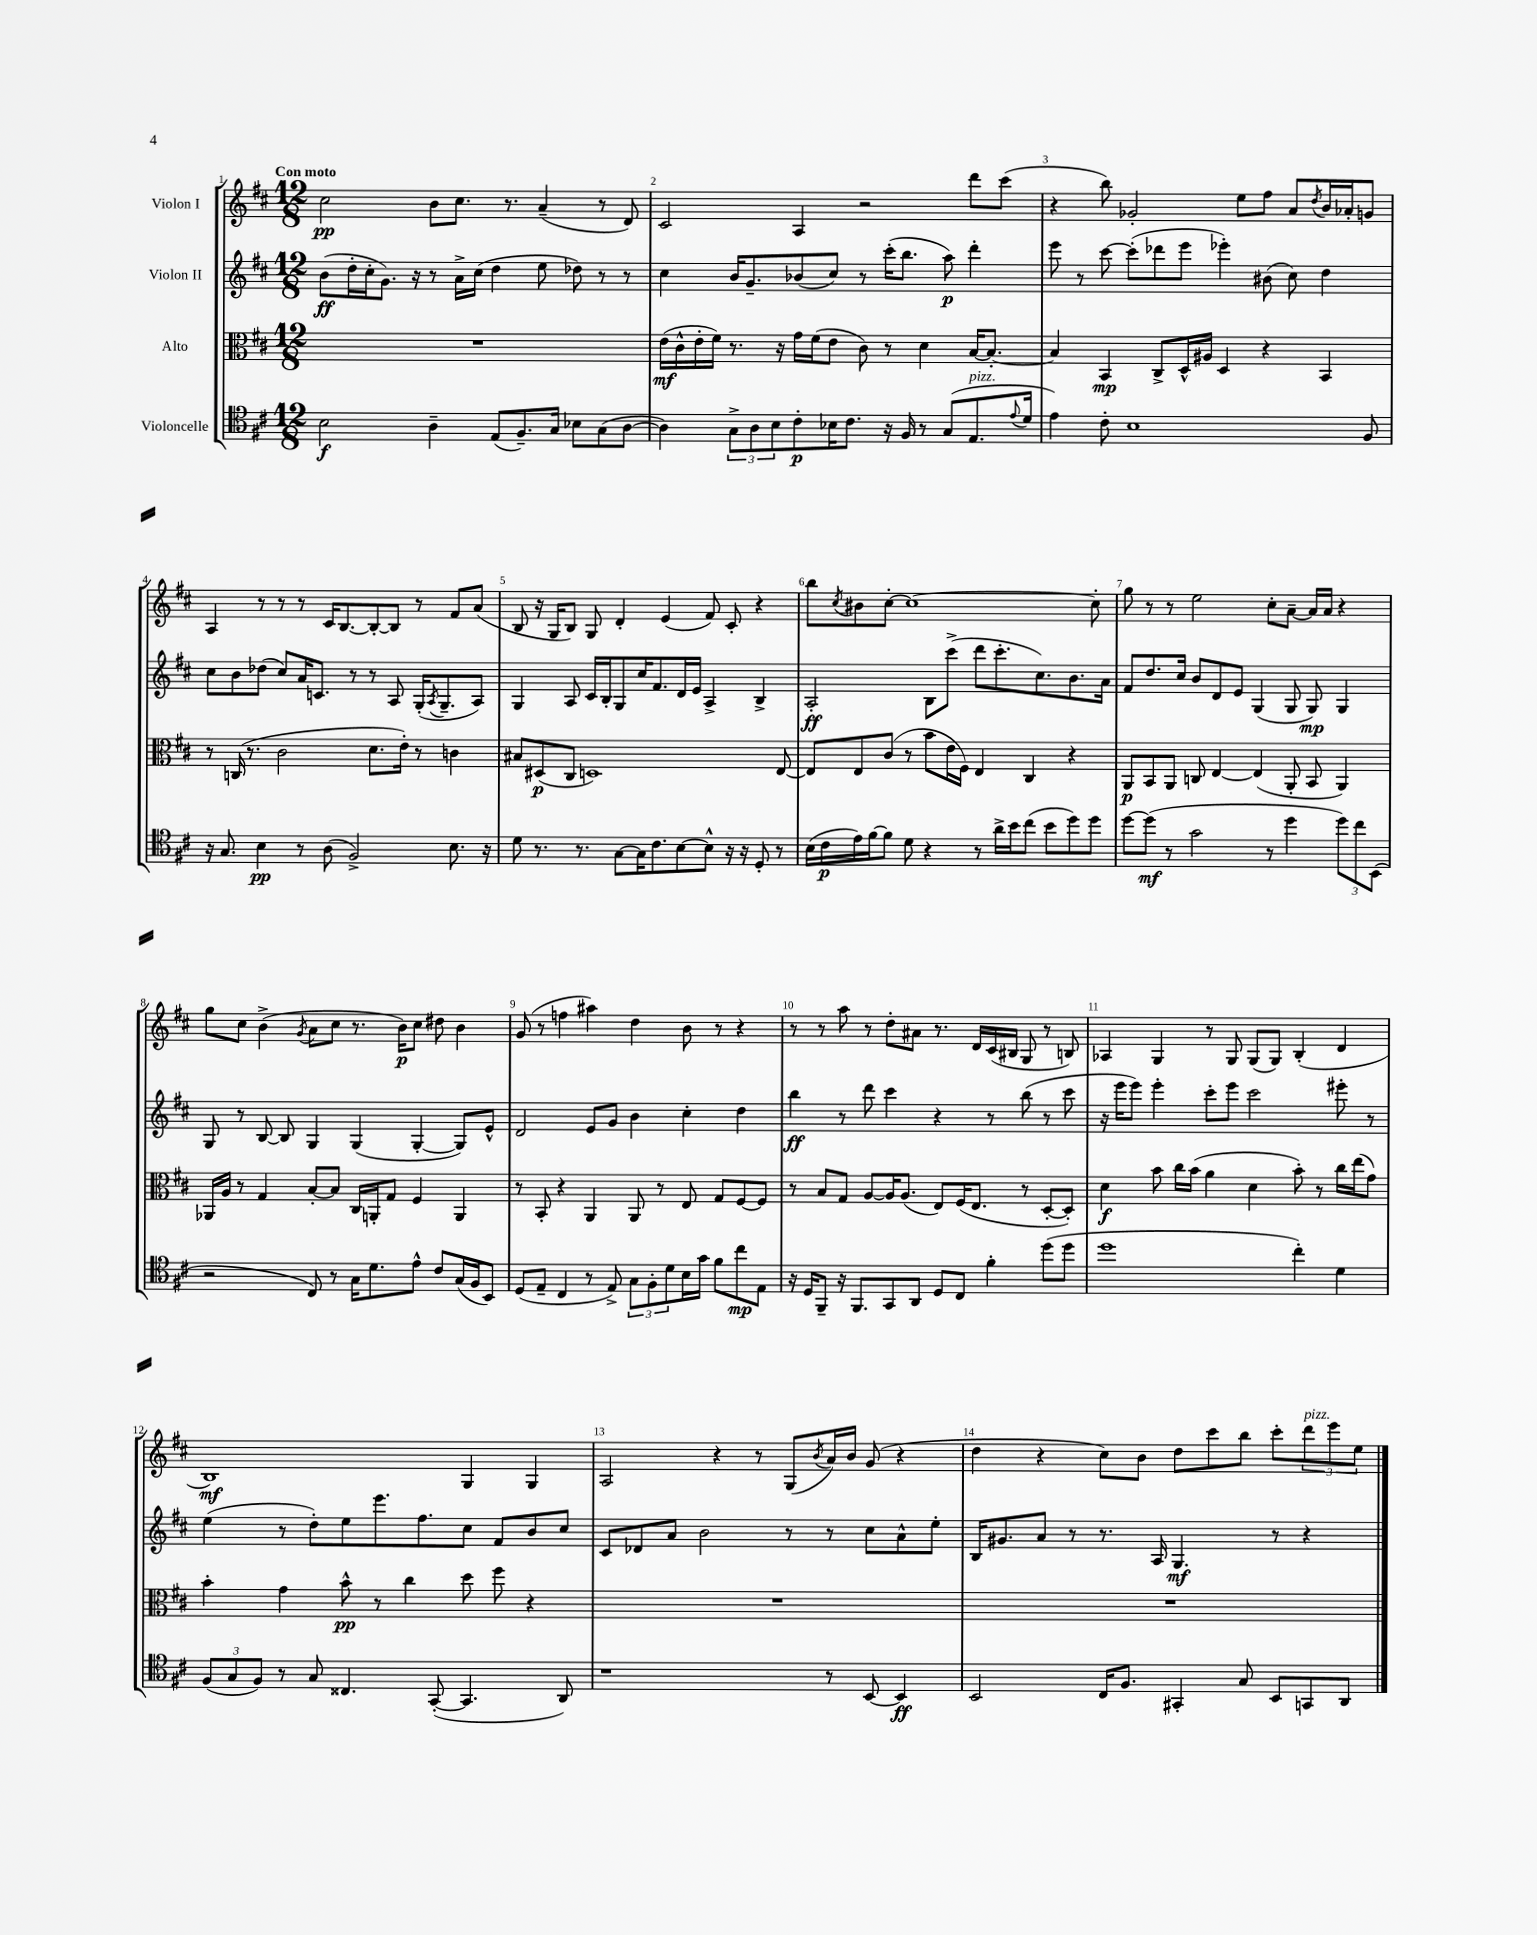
<<
\new StaffGroup <<
\new Staff = "s0" \with { instrumentName = "Violon I" } {
    \clef treble \key d \major \numericTimeSignature \time 12/8 \tempo "Con moto"
    cis''2\pp b'8 cis''8. r8. a'4--( r8 d'8) |
    cis'2 a4 r2 d'''8 cis'''8( |
    r4 b''8) ges'2-. e''8 fis''8 a'8 \acciaccatura { d''8 } b'16 aes'16-. g'8 |
    a4 r8 r8 r8 cis'16 b8.~ b8~-. b8 r8 fis'8 a'8( |
    b8 r16 g16 b8) g8 d'4-. e'4( fis'8) cis'8-. r4 |
    b''8 \acciaccatura { cis''8 } bis'8 cis''8~-. cis''1~ cis''8-. |
    g''8 r8 r8 e''2 cis''8-. a'8~-- a'16 a'16 r4 |
    g''8 cis''8 b'4->( \acciaccatura { g'8 } a'8 cis''8 r8. b'16\p) cis''8 dis''8 b'4 |
    g'8( r8 f''4 ais''4) d''4 b'8 r8 r4 |
    r8 r8 a''8 r8 d''8-. ais'8 r8. d'16 cis'16( bis16 g8 r8 b8) |
    aes4 g4 r8 g8 g8( g8) b4-.( d'4 |
    b1\mf) g4 g4 |
    a2 r4 r8 g8( \acciaccatura { b'8 } a'16) b'16 g'8( r4 |
    d''4 r4 cis''8) b'8 d''8 cis'''8 b''8 cis'''8-. \tuplet 3/2 { d'''8^\markup { \italic "pizz." } e'''8 e''8 } \bar "|." |
}
\new Staff = "s1" \with { instrumentName = "Violon II" } {
    \clef treble \key d \major \numericTimeSignature \time 12/8
    b'8\ff( d''16-. cis''16-. g'8.) r16 r8 a'16-> cis''16( d''4 e''8 des''8) r8 r8 |
    cis''4 b'16 g'8.-- bes'8( cis''8) r8 cis'''16-.( b''8. a''8\p) d'''4-. |
    e'''8 r8 cis'''8~ cis'''8-.( des'''8 e'''8 ees'''4-.) bis'8( cis''8) d''4 |
    cis''8 b'8 des''8( cis''8) a'16 c'8. r8 r8 a8 g16-.( \acciaccatura { a8 } g8.-- a8) |
    g4 a8 cis'16 b16-. g8 cis''16 fis'8. d'16 e'16 a4-> b4-> |
    a2-.\ff b8 cis'''8->( d'''8 cis'''8.-. cis''8.) b'8. a'16 |
    fis'8 d''8. cis''16 b'8 d'8 e'8 g4( g8 g8\mp) g4 |
    g8 r8 b8~ b8 g4 g4( g4~-. g8) e'8-^ |
    d'2 e'8 g'8 b'4 cis''4-. d''4 |
    b''4\ff r8 d'''8 cis'''4 r4 r8 b''8( r8 cis'''8 |
    r16 e'''16 e'''8) e'''4-. cis'''8-. e'''8 cis'''2 eis'''8-. r8 |
    e''4( r8 d''8-.) e''8 e'''8. fis''8. cis''8 fis'8 b'8 cis''8 |
    cis'8 des'8 a'8 b'2 r8 r8 cis''8 a'8-^ e''8-. |
    b16 gis'8. a'8 r8 r8. a16 g4.\mf r8 r4 \bar "|." |
}
\new Staff = "s2" \with { instrumentName = "Alto" } {
    \clef alto \key d \major \numericTimeSignature \time 12/8
    R1. |
    e'16\mf( cis'16-^ e'16-. fis'16) r8. r16 g'16 fis'16( e'8 cis'8) r8 d'4 b16~ b8.~-. |
    b4 b,4\mp cis8-> d16-^ ais16 d4 r4 b,4 |
    r8 c16( r8. cis'2 d'8. e'16-.) r8 c'4 |
    bis8 dis8\p( cis8 d1) e8~ |
    e8 e8 cis'8( r8 b'8 e'16 fis16) e4 cis4 r4 |
    a,8\p b,8 a,8 c8 e4~ e4( a,8-. b,8 a,4) |
    aes,16 a16 r8 g4 b8~-. b8 cis16 a,16-. g8 fis4 a,4 |
    r8 b,8-. r4 a,4 a,8 r8 e8 g8 fis8~ fis8 |
    r8 b8 g8 a8~ a16 a8.( e8) fis16( e8. r8 d8~-. d8-.) |
    d'4\f b'8 cis''16 b'16( a'4 d'4 b'8-.) r8 cis''16 e''16( g'8) |
    b'4-. g'4 b'8-^\pp r8 cis''4 d''8 fis''8 r4 |
    R1. |
    R1. \bar "|." |
}
\new Staff = "s3" \with { instrumentName = "Violoncelle" } {
    \clef tenor \key d \major \numericTimeSignature \time 12/8
    b2\f a4-- e8( fis8.--) g16 bes8 g8( a8~ |
    a4) \tuplet 3/2 { g8-> a8 b8 } cis'8-.\p bes16 cis'8. r16 fis16 r8 g8( e8.^\markup { \italic "pizz." } \appoggiatura { e'8 } d'16 |
    e'4) cis'8-. b1 fis8 |
    r16 g8. b4\pp r8 a8( fis2->) b8. r16 |
    d'8 r8. r8. g8~ g16 cis'8. b8~ b8-^ r16 r16 d8-. r8 |
    b16( cis'16\p e'16) fis'16~ fis'8 d'8 r4 r8 a'16-> b'16 cis''8( b'8 d''8) d''8 |
    d''8~ d''8\mf( r8 g'2 r8 d''4 \tuplet 3/2 { d''8) cis''8 b,8( } |
    r2 cis8) r8 g16 d'8. e'8-^ cis'8 g16( fis16 b,8) |
    d8( e8-- cis4 r8 e8->) \tuplet 3/2 { g8 fis8-. d'8 } b16 g'16 fis'8 cis''8\mp e8 |
    r16 d16 fis,8-- r16 fis,8. g,8 a,8 d8 cis8 fis'4-. d''8( d''8 |
    d''1 cis''4-.) d'4 |
    \tuplet 3/2 { fis8( g8 fis8) } r8 g8 cisis4. g,8~-.( g,4. a,8) |
    r1 r8 b,8~ b,4\ff |
    b,2 cis16 fis8. gis,4-. g8 b,8 g,8 a,8 \bar "|." |
}
>>
>>
\layout { \context { \Score \override BarNumber.break-visibility = ##(#f #t #t) barNumberVisibility = #all-bar-numbers-visible } }
